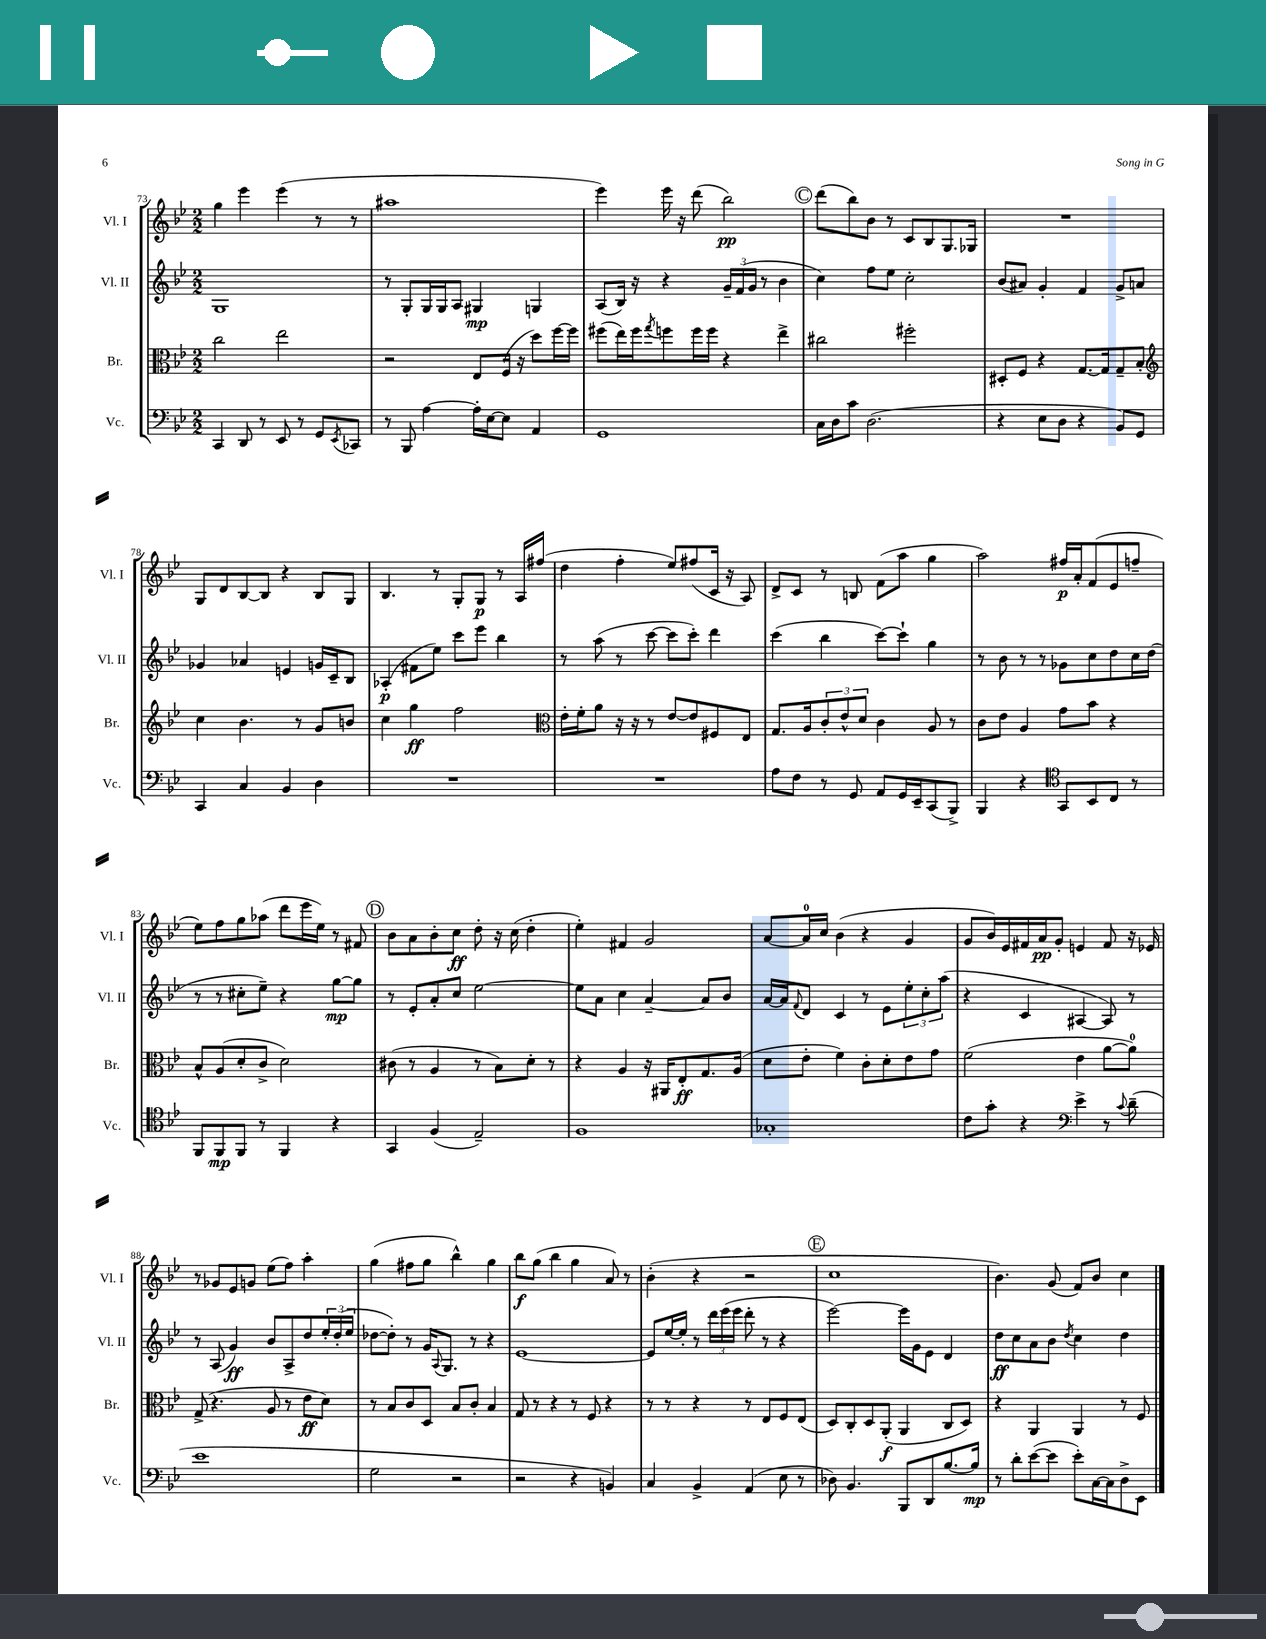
<<
\new StaffGroup <<
\new Staff = "s0" \with { instrumentName = "Vl. I" shortInstrumentName = "Vl. I" } {
    \clef treble \key bes \major \numericTimeSignature \time 2/2
    g''4 ees'''4 ees'''4( r8 r8 |
    ais''1 |
    ees'''4) ees'''16 r16 d'''8( bes''2\pp) |
    \mark \markup { \circle "C" } d'''8( bes''8) bes'8 r8 c'8 bes8 g8. ges16 |
    R1 |
    g8 d'8 bes8~ bes8 r4 bes8 g8 |
    bes4. r8 g8-. g8\p r8 a16 fis''16( |
    d''4 f''4-. ees''8) fis''8( c'16 r16 a8) |
    d'8-> c'8 r8 b8 f'8( a''8 g''4 |
    a''2) fis''16\p a'16-. f'8( ees'8 f''8-- |
    ees''8) f''8 g''8 aes''8( d'''8 ees'''16 ees''16) r8 fis'8 |
    \mark \markup { \circle "D" } bes'8 a'8 bes'8-. c''8\ff d''8-. r16 c''16( d''4-. |
    ees''4-.) fis'4 g'2 |
    a'8~ a'16-0 c''16 bes'4( r4 g'4 |
    g'8 bes'16) ees'16 fis'16 a'16\pp g'8-. e'4 fis'8 r16 ees'16 |
    r8 ges'8 ees'8 g'8 ees''8( f''8) a''4-. |
    g''4( fis''8 g''8 bes''4-^) g''4 |
    bes''8\f g''8( bes''4 g''4 a'8) r8 |
    bes'4-.( r4 r2 |
    \mark \markup { \circle "E" } c''1 |
    bes'4.) g'8( f'8) bes'8 c''4 \bar "|." |
}
\new Staff = "s1" \with { instrumentName = "Vl. II" shortInstrumentName = "Vl. II" } {
    \clef treble \key bes \major \numericTimeSignature \time 2/2
    g1 |
    r8 g8-. g16 g16 a8 gis4\mp g4 |
    a8( bes16) r16 r4 \tuplet 3/2 { g'16-- f'16( g'16 } r8 bes'4 |
    \mark \markup { \circle "C" } c''4) f''8 ees''8 c''2-. |
    bes'8( ais'8) g'4-. f'4 g'8-> a'8 |
    ges'4 aes'4 e'4 g'16 c'16-- bes8 |
    aes4-.\p( fis'8 ees''8) c'''8 ees'''8 bes''4 |
    r8 a''8( r8 c'''8~ c'''8 c'''8-.) d'''4 |
    c'''4( bes''4 c'''8~) c'''8-! g''4 |
    r8 bes'8 r8 r8 ges'8 c''8 d''8 c''16 d''16( |
    r8 r8 cis''8-. ees''8--) r4 g''8~\mp g''8 |
    \mark \markup { \circle "D" } r8 ees'8-. a'8-. c''8 ees''2~ |
    ees''8 a'8 c''4 a'4~-- a'8 bes'8 |
    a'16~ a'16 \appoggiatura { f'8 } d'8 c'4 r8 ees'8 \tuplet 3/2 { ees''8-. c''8-. a''8( } |
    r4 c'4 ais4~ ais8) r8 |
    r8 a8( g'4\ff) bes'8 a8-> d''8 \tuplet 3/2 { ees''16-. d''16-.( ees''16 } |
    des''8~ des''8-.) r8 g'16 \appoggiatura { a8 } g8. r8 r4 |
    ees'1~ |
    ees'8 ees''16~ ees''16-. r8 \tuplet 3/2 { d'''16 ees'''16( ees'''16 } d'''8-. r8 r4 |
    \mark \markup { \circle "E" } ees'''2~) ees'''16 g'16 ees'8 d'4 |
    d''8\ff c''8 a'8 bes'8 \acciaccatura { d''8 } c''4 d''4 \bar "|." |
}
\new Staff = "s2" \with { instrumentName = "Br." shortInstrumentName = "Br." } {
    \clef alto \key bes \major \numericTimeSignature \time 2/2
    c''2 ees''2 |
    r2 ees8 f16( r16 d''8) f''16~ f''16 |
    fis''8( ees''16) fis''16 \acciaccatura { g''8 } f''8 f''16 f''16 r4 ees''4-> |
    \mark \markup { \circle "C" } cis''2 fis''2-. |
    dis8-. f8 r4 g8.~ g16 g8-- bes8-. |
    \clef treble c''4 bes'4. r8 g'8 b'8 |
    c''4 g''4\ff f''2 |
    \clef alto ees'16-. f'16-. a'8 r16 r16 r8 ees'8~ ees'8 fis8 ees8 |
    g8. a16 \tuplet 3/2 { c'8-. ees'8-^ d'8 } c'4 a8 r8 |
    c'8 ees'8 a4 g'8 bes'8 r4 |
    bes8-^ a8( d'8-. c'8-> d'2) |
    \mark \markup { \circle "D" } cis'8( r8 a4 r8 bes8) d'8-. r8 |
    r4 a4 r16 ais,16 ees8-.\ff g8. a16( |
    d'8 ees'8-. f'4) c'8-. d'8-. ees'8 g'8 |
    f'2( ees'4 a'8~ a'8-0) |
    g8->( r4. a8 r8 ees'8\ff d'8) |
    r8 bes8 c'8 d8 bes8 c'8-. bes4 |
    g8 r8 r4 r8 f8 r4 |
    r8 r8 r4 r8 ees8 f8 ees8( |
    \mark \markup { \circle "E" } d8) c8-. d8 a,8-.\f( a,4 c8 d8) |
    r4 a,4 a,4 r8 f8 \bar "|." |
}
\new Staff = "s3" \with { instrumentName = "Vc." shortInstrumentName = "Vc." } {
    \clef bass \key bes \major \numericTimeSignature \time 2/2
    c,4 d,8 r8 ees,8 r8 g,8 \acciaccatura { ees,8 } ces,8 |
    r8 bes,,8 a4~ a16-. ees16~ ees8 a,4 |
    g,1 |
    \mark \markup { \circle "C" } c16 d16 c'8 d2.( |
    r4 ees8 d8 r4 bes,8) g,8 |
    c,4 c4 bes,4 d4 |
    R1 |
    R1 |
    a8 f8 r8 g,8 a,8 g,16 ees,16-- c,8( bes,,8->) |
    bes,,4 r4 \clef tenor g,8 bes,8 c8 r8 |
    f,8 f,8\mp f,8 r8 f,4 r4 |
    \mark \markup { \circle "D" } g,4 f4( ees2--) |
    f1 |
    ges1-. |
    c'8 g'8-. r4 \clef bass ees'4-> r8 \appoggiatura { c'8 } d'8--( |
    ees'1 |
    g2 r2 |
    r2 r4 b,4) |
    c4 bes,4-> a,4( ees8 r8 |
    \mark \markup { \circle "E" } des8) bes,4. bes,,8 d,8 bes8.~ bes16\mp |
    r8 d'8-. ees'8~( ees'8 ees'8-.) c16~ c16 d8-> ees,8 \bar "|." |
}
>>
>>
\layout { \context { \Score currentBarNumber = #73 } }
